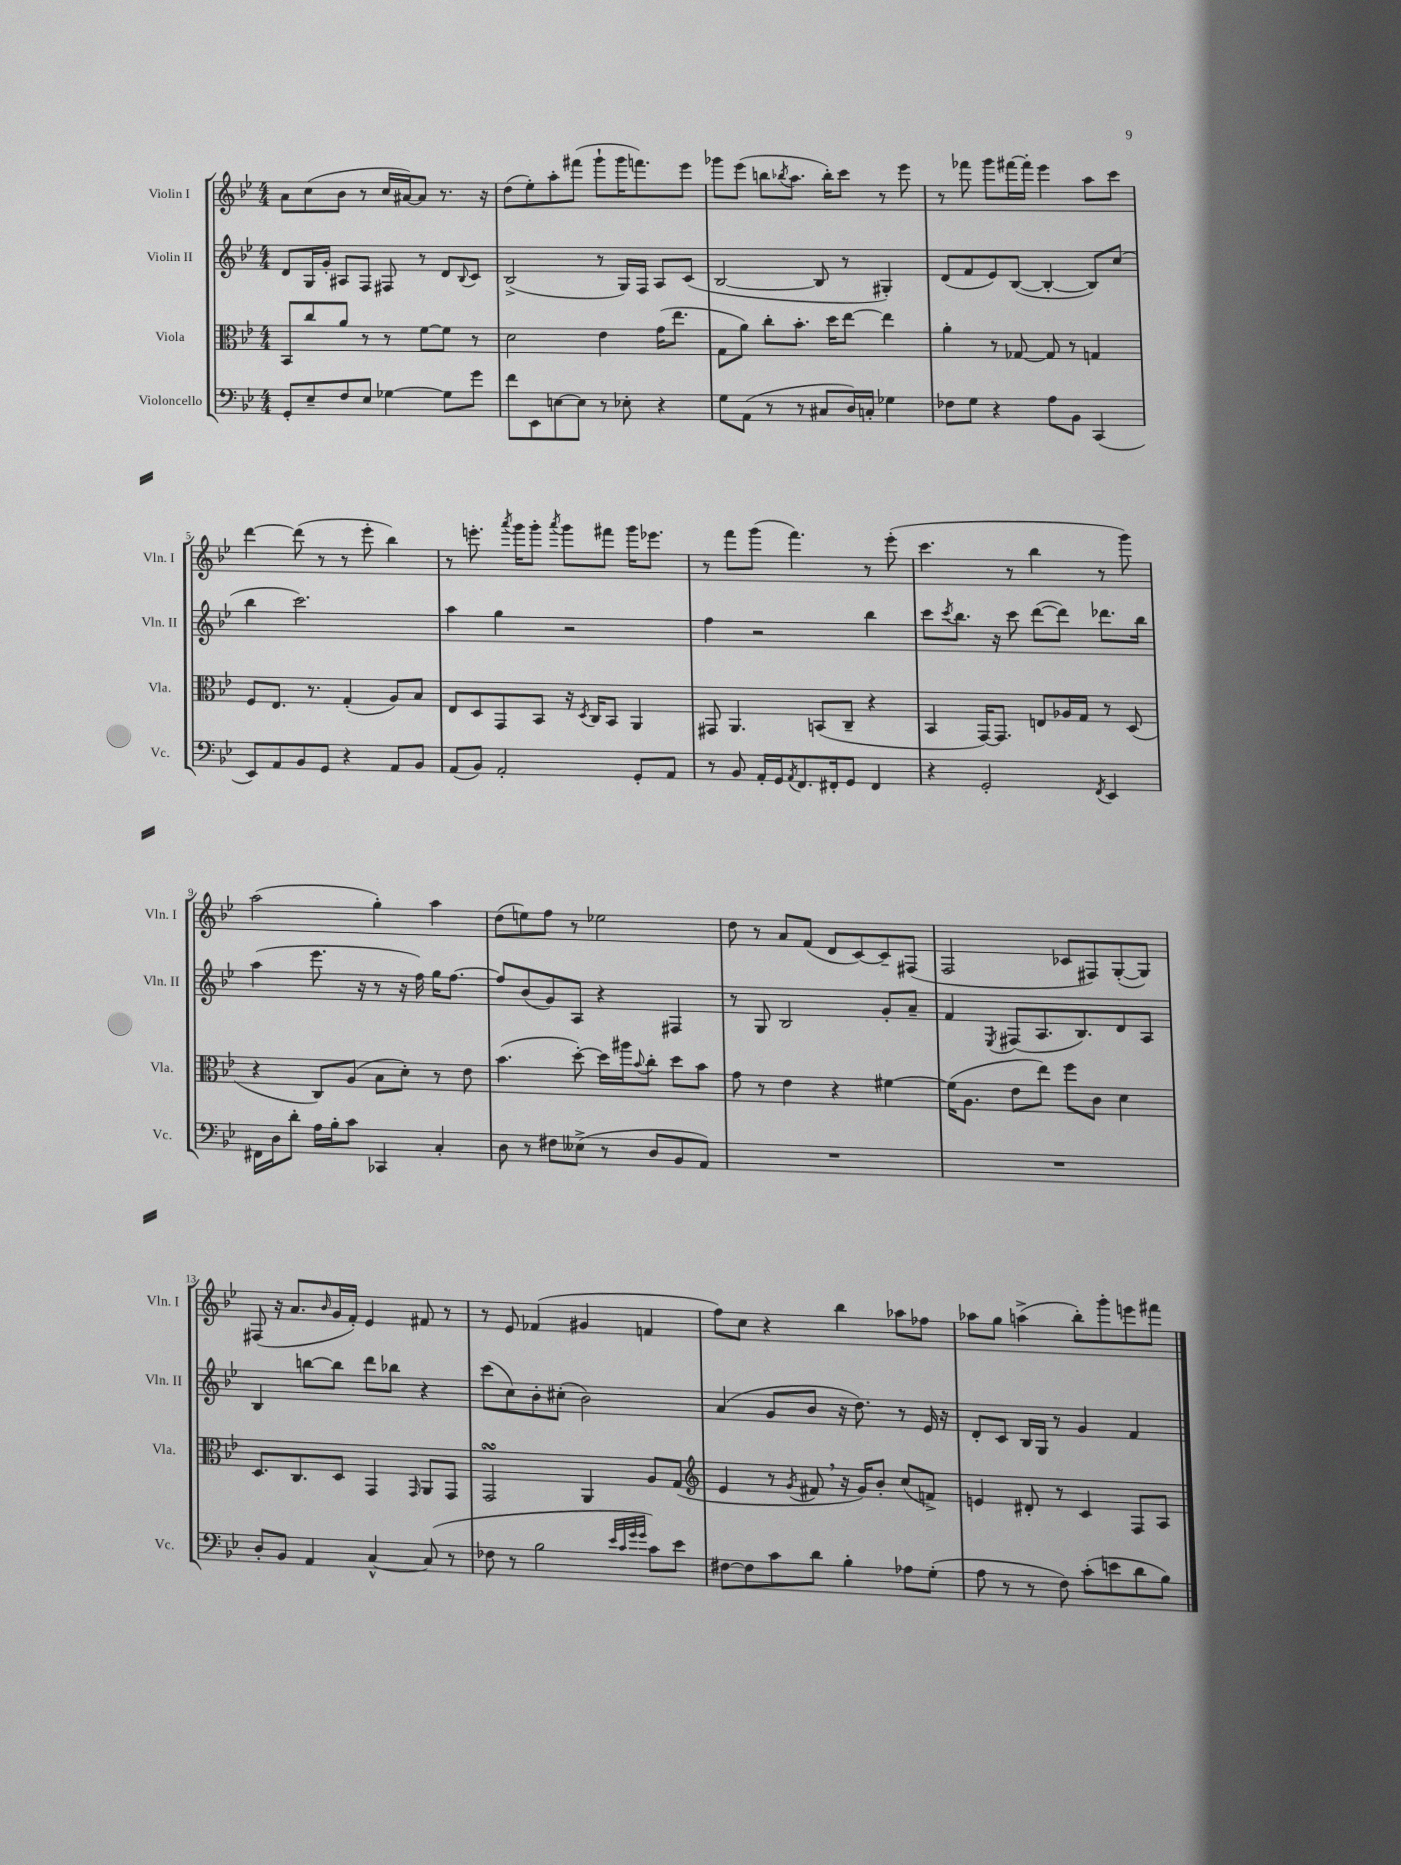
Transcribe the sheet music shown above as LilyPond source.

<<
\new StaffGroup <<
\new Staff = "s0" \with { instrumentName = "Violin I" shortInstrumentName = "Vln. I" } {
    \clef treble \key bes \major \numericTimeSignature \time 4/4
    a'8 c''8( bes'8 r8 c''16 ais'16~) ais'8 r8. r16 |
    d''8( ees''8-.) a''8-. fis'''8( g'''8-! g'''16 f'''8.) ees'''8 |
    ges'''8 ees'''8( b''8 \acciaccatura { bes''8 } a''8. bes''16-.) c'''8 r8 ees'''8 |
    r8 fes'''8 g'''8 fis'''16~ fis'''16-. ees'''4 a''8 c'''8 |
    d'''4~ d'''8( r8 r8 ees'''8-. bes''4) |
    r8 e'''8.-. \acciaccatura { a'''8 } g'''16 g'''8-. \acciaccatura { a'''8 } g'''8 fis'''8 g'''16 ees'''8. |
    r8 f'''8 g'''8( f'''4.) r8 ees'''8-.( |
    c'''4. r8 bes''4 r8 g'''8) |
    a''2( g''4-.) a''4 |
    d''8( e''8) f''8 r8 ees''2 |
    d''8 r8 a'8 f'8( d'8 c'8~) c'8-- fis8( |
    f2 ces'8 fis8) g8~-.( g8) |
    fis8( r16 a'8. \grace { bes'16 } g'16 f'16-.) ees'4 fis'8 r8 |
    r8 ees'8 fes'4( gis'4 f'4 |
    f''8) c''8 r4 bes''4 aes''8 fes''8 |
    aes''8 g''8 a''4->( bes''8-.) g'''8-. e'''8 fis'''8 \bar "|." |
}
\new Staff = "s1" \with { instrumentName = "Violin II" shortInstrumentName = "Vln. II" } {
    \clef treble \key bes \major \numericTimeSignature \time 4/4
    d'8 g16 g'16-. ais8 f8 fis8 r8 d'8 \appoggiatura { bes8 } c'8 |
    bes2->( r8 g16) f16 a8 c'8( |
    bes2~ bes8 r8 gis4-.) |
    d'8( f'8 ees'8) bes8~( bes4~-. bes8) c''8( |
    bes''4 c'''2.) |
    a''4 g''4 r2 |
    f''4 r2 bes''4 |
    c'''8 \acciaccatura { c'''8 } bes''8. r16 c'''8 d'''8~( d'''8) des'''8. bes''16 |
    a''4( ees'''8. r16 r8 r16 f''16) g''16 f''8.~ |
    f''8 bes'8( g'8) a8 r4 fis4 |
    r8 g8 bes2 g'8-. a'8-- |
    f'4 \acciaccatura { ees8 } fis8( a8. bes8.) d'8 a8 |
    bes4 b''8~ b''8 d'''8 bes''8 r4 |
    c'''8( c''8) bes'8-. cis''8-.( bes'2) |
    a'4( g'8 bes'8 r16 d''8.) r8 ees'16 r16 |
    d'8-. c'8 bes16 g16 r8 g'4 f'4 \bar "|." |
}
\new Staff = "s2" \with { instrumentName = "Viola" shortInstrumentName = "Vla." } {
    \clef alto \key bes \major \numericTimeSignature \time 4/4
    bes,8 c''8 a'8 r8 r8 f'8~ f'8 r8 |
    d'2 ees'4 g'16( ees''8. |
    g8 a'8) c''8-. bes'8.-. d''16 ees''8~ ees''4 |
    a'4-. r8 ges8~ ges8 r8 g4 |
    f8 ees8. r8. g4-.( a8) bes8 |
    ees8 d8 g,8 bes,8 r16 \acciaccatura { d8 } c16 bes,8 a,4 |
    gis,8 a,4. b,8( c8-- r4 |
    bes,4 g,16~) g,8. e8 aes16 g16 r8 d8( |
    r4 c8) a8( bes8 d'8-.) r8 ees'8 |
    bes'4.( d''8~-.) d''16 ais''16 \appoggiatura { bes'8 } c''8-. d''8 bes'8 |
    g'8 r8 ees'4 r4 fis'4~ |
    fis'16( a8. ees'8 ees''8) f''8 c'8 d'4 |
    d8. c8. d8 g,4 \grace { g,16 } a,8 g,8 |
    g,2\turn a,4 a8 g8( |
    \clef treble ees'4 r8 \acciaccatura { g'8 } fis'8 \breathe r16 g'16) bes'8-. c''8( f'8->) |
    e'4 dis'8-. r8 c'4 f8 a8 \bar "|." |
}
\new Staff = "s3" \with { instrumentName = "Violoncello" shortInstrumentName = "Vc." } {
    \clef bass \key bes \major \numericTimeSignature \time 4/4
    g,8-. ees8-- f8 ees8 ges4~ ges8 g'8 |
    f'8 ees,8 e8~ e8 r8 ees8-. r4 |
    g8 a,8( r8 r8 cis8 d16) c16-. ges4 |
    fes8 g8 r4 a8 bes,8 c,4( |
    ees,8) a,8 bes,8 g,8 r4 a,8 bes,8 |
    a,8( bes,8) a,2-. g,8-. a,8 |
    r8 bes,8 a,16-. g,16 \acciaccatura { a,8 } f,8. fis,16-. g,8 fis,4 |
    r4 g,2-. \acciaccatura { f,8 } ees,4 |
    fis,16 d16 d'8-. a16 bes16-. c'8 ces,4 c4-. |
    d8 r8 fis8 eeses8->( r8 d8 bes,8 a,8) |
    R1 |
    R1 |
    d8-. bes,8 a,4 c4~-^ c8( r8 |
    fes8 r8 bes2 \grace { ees'32 c'32 g'32 g'32 } c'8) ees'8 |
    fis8~ fis8 c'8 d'8 bes4-. aes8 g8-.( |
    a8 r8 r8 f8) c'8-.( e'8 d'8 bes8) \bar "|." |
}
>>
>>
